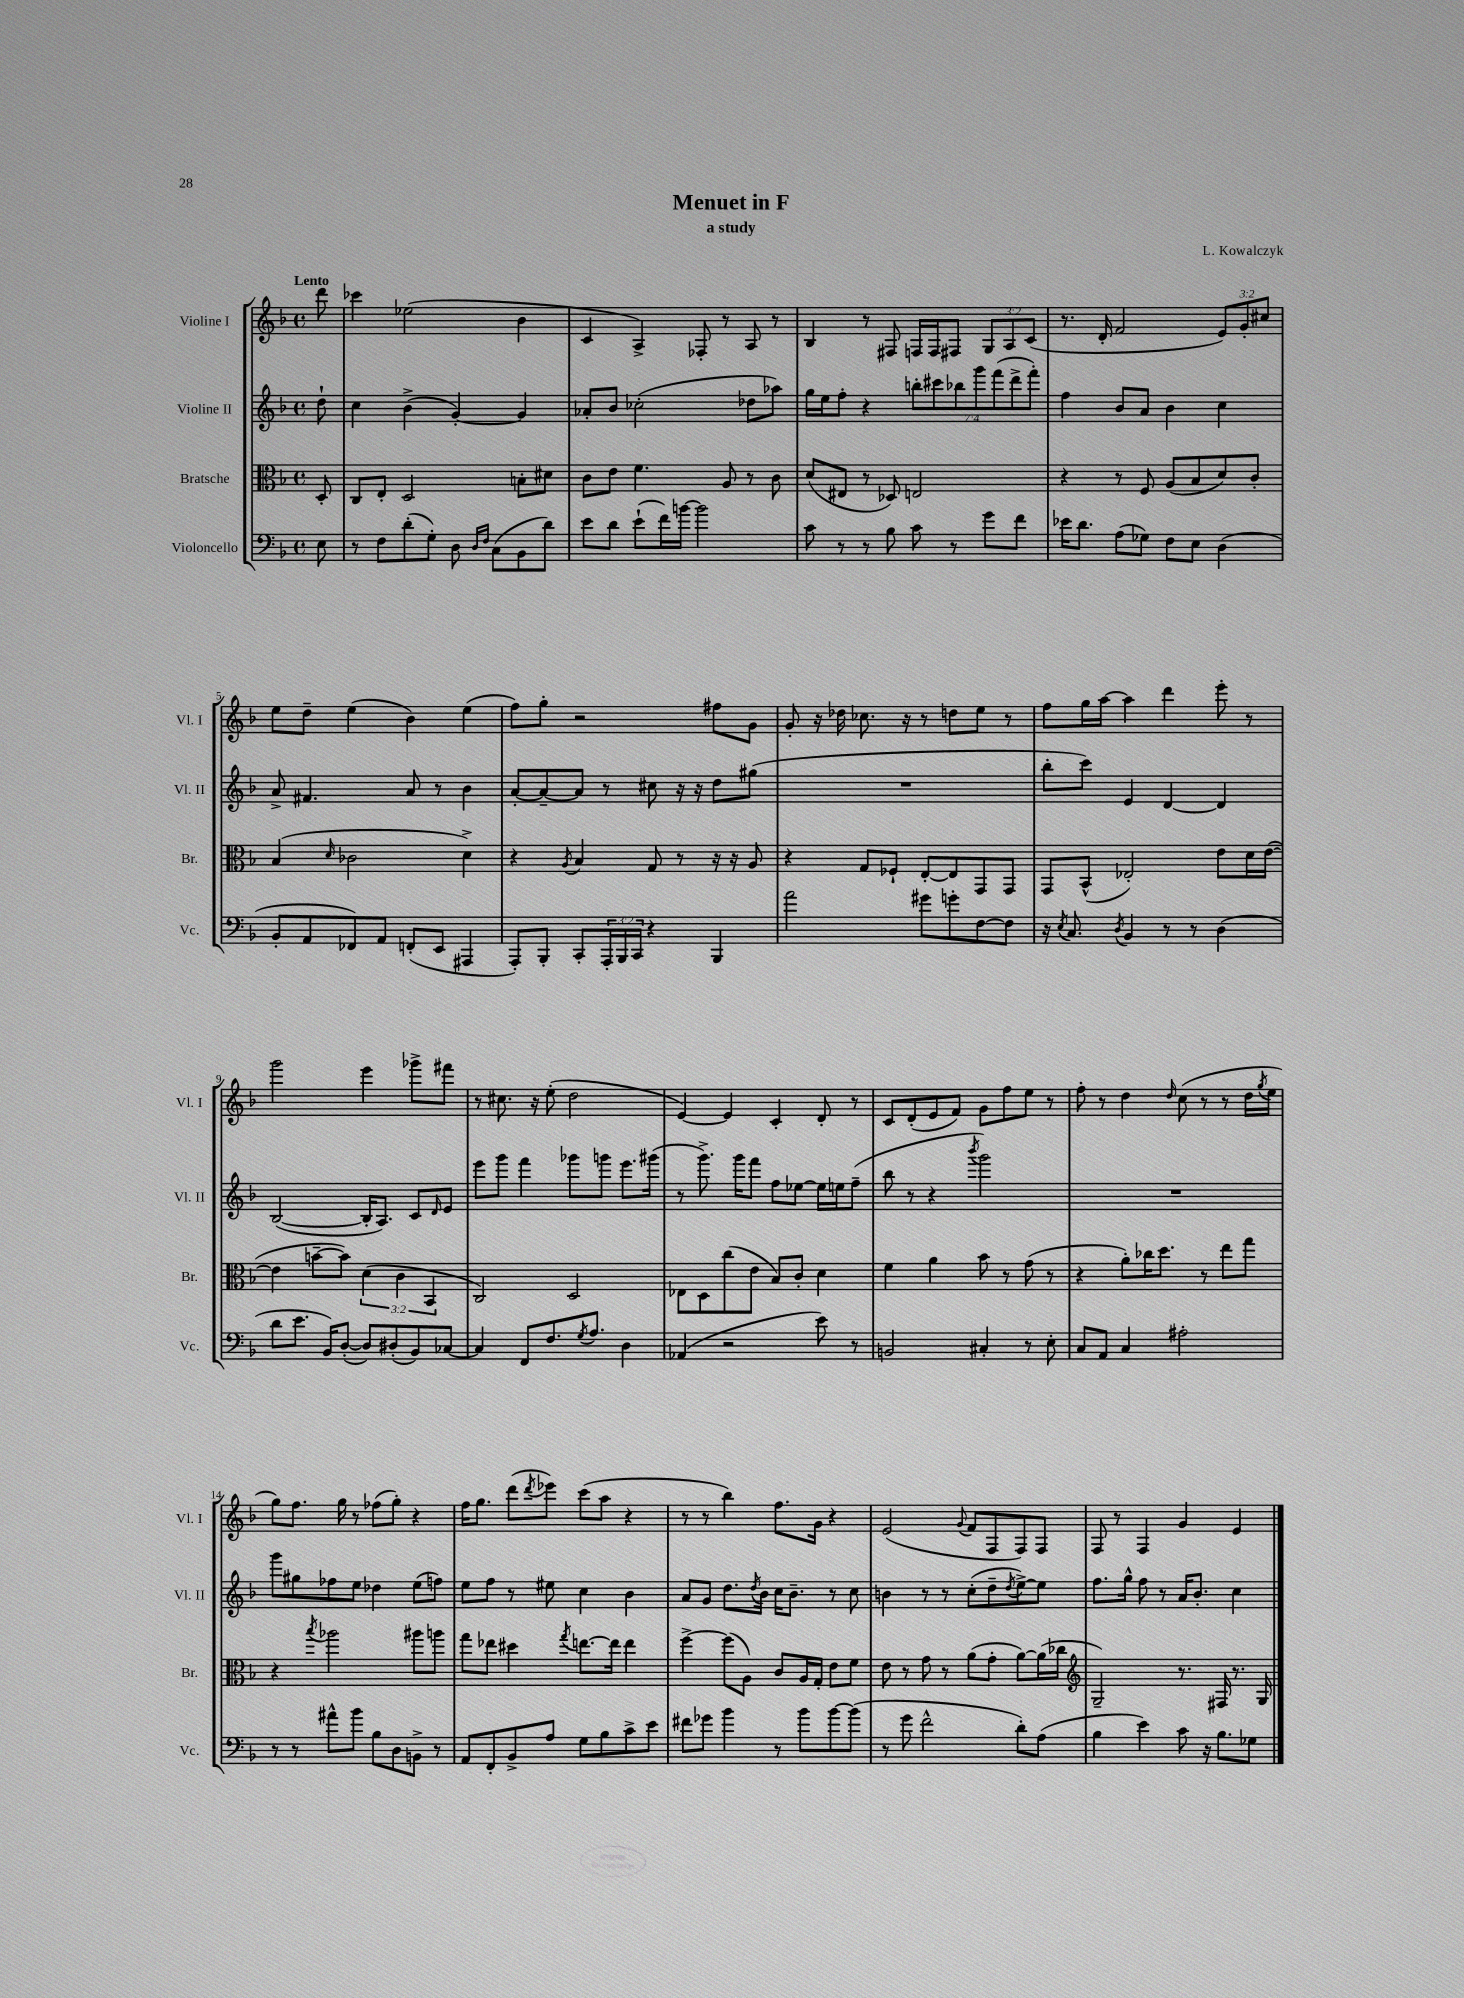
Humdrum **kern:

**kern	**kern	**kern	**kern
*staff4	*staff3	*staff2	*staff1
*clefF4	*clefC3	*clefG2	*clefG2
*k[b-]	*k[b-]	*k[b-]	*k[b-]
*M4/4	*M4/4	*M4/4	*M4/4
*met(c)	*met(c)	*met(c)	*met(c)
8E	8D'	8dd`	8ddd
=	=	=	=
8r	8C	4cc	4ccc-
8F	8E'	.	.
(8d'	2D	(4b-^	(2ee-
8G')	.	.	.
8D	.	[4g')	.
16qqD	.	.	.
16qqF	.	.	.
(8C	.	.	.
8BB-	8B'	4g]	4b-
8d)	8d#	.	.
=	=	=	=
8e	8c	8a-'	4c
8d	8e	8b-	.
(8e`	4.f	(2cc-'	4A^)
16f)	.	.	.
[16b	.	.	.
2b]	.	.	8F-'
.	8A	.	8r
.	8r	8dd-	8A
.	8c	8aa-)	8r
=	=	=	=
8c	(8d	16gg	4B-
.	.	16ee	.
8r	8E#	8ff'	.
8r	8r	4r	8r
8B-	8D-)	.	8F#
8c	2E	14bb'	16F
.	.	.	16F
.	.	14ccc#	.
8r	.	.	8F#
.	.	14bb-	.
.	.	14ggg	.
8g	.	.	12G
.	.	(14fff	.
.	.	.	12A
.	.	14ddd^	.
8f	.	.	.
.	.	.	(12c
.	.	14fff')	.
=	=	=	=
16e-	4r	4ff	8.r
8.d	.	.	.
.	.	.	16d'
(8A	8r	8b-	2f
8G-)	8F	8a	.
8F	(8A	4b-	.
8E	8B-	.	.
(4D	8d)	4cc	12e)
.	.	.	12g'
.	8c'	.	.
.	.	.	12cc#
=	=	=	=
8BB-'	(4B-	8a^	8ee
8AA	.	4.f#	8dd~
.	16qqd	.	.
8FF-)	2c-	.	(4ee
8AA	.	.	.
(8FF'	.	8a	4b-)
8EE	.	8r	.
4AAA#	4d^)	4b-	(4ee
=	=	=	=
8AAA')	4r	[8a'	8ff)
8BBB-'	.	8a~_	8gg'
.	8qA	.	.
8CC'	4B-	8a]	2r
24AAA'	.	8r	.
24BBB-	.	.	.
24CC	.	.	.
4r	8G	8cc#	.
.	8r	16r	.
.	.	16r	.
4BBB-	16r	8dd	8ff#
.	16r	.	.
.	8A	(8gg#	8g
=	=	=	=
2a	4r	1r	8g'
.	.	.	16r
.	.	.	16dd-
.	8G	.	8.cc-
.	8F-`	.	.
.	.	.	16r
8g#	[8E'	.	8r
8g'	8E]	.	8dd
[8F	8GG	.	8ee
8F]	8GG	.	8r
=	=	=	=
16r	8GG	8bb-'	8ff
8qE	.	.	.
8.C	.	.	.
.	(8BB-^^	8ccc)	16gg
.	.	.	[16aa
8qD	.	.	.
4BB-	2E-')	4e	4aa]
8r	.	[4d	4ddd
8r	.	.	.
(4D	8e	4d]	8eee'
.	16d	.	8r
.	([16e	.	.
=	=	=	=
8d	4e]	([2B-	2ggg
8.e	.	.	.
.	[8b~	.	.
16BB-)	.	.	.
([8D'	8b])	.	.
8D])	(6d	16B-']	4eee
.	.	8.A)	.
(8D#'	.	.	.
.	6c	.	.
8BB-)	.	8c	8ggg-^
.	6BB-	.	.
.	.	16qqd	.
[8C-	.	8e	8fff#
=	=	=	=
4C-]	2C)	8eee	8r
.	.	8ggg	8.cc#
8FF	.	4fff	.
.	.	.	16r
8.F	.	.	(8ee'
.	2D	8ggg-	2dd
8qG	.	.	.
8.A	.	.	.
.	.	8ggg	.
4D	.	8.eee	.
.	.	(16ggg#	.
=	=	=	=
(4AA-	8E-	8r	[4e)
.	8D	8.ggg^)	.
2r	(8cc	.	4e]
.	.	16ggg	.
.	8e	8fff	.
.	8B-)	8ff	4c'
.	8c'	[8ee-	.
8e)	4d	16ee-]	8d'
.	.	16ee	.
8r	.	(8ff~	8r
=	=	=	=
2BB	4f	8bb-	8c
.	.	8r	(8d'
.	4a	4r	8e
.	.	.	8f)
.	.	8qbbb-	.
4C#'	8b-	2ggg)	8g
.	8r	.	8ff
8r	(8g	.	8ee
8E'	8r	.	8r
=	=	=	=
8C	4r	1r	8ff'
8AA	.	.	8r
4C	8a')	.	4dd
.	16cc-	.	.
.	8.dd	.	.
.	.	.	16qqdd
2A#'	.	.	(8cc
.	8r	.	8r
.	8ee	.	8r
.	8gg	.	16dd
.	.	.	8qgg
.	.	.	16ee
=	=	=	=
8r	4r	8ggg	8gg)
8r	.	8gg#	8.ff
.	8qbb-	.	.
8a#^^	2aa-	8ff-	.
.	.	.	16gg
8b-	.	8ee	8r
8B-	.	4dd-	(8ff-
8D	.	.	8gg')
8BB^	8aa#	(8ee	4r
8r	8aa	8ff)	.
=	=	=	=
8AA	8gg	8ee	16ff
.	.	.	8.gg
8FF'	8ee-	8ff	.
8BB-^	4dd#	8r	(8ddd
.	.	.	8qddd
8A	.	8ee#	8eee-)
.	8qgg	.	.
8G	[8.ee	4cc	(8ccc
8B-	.	.	8aa
.	16ee]	.	.
8c^	4ee	4b-	4r
8e	.	.	.
=	=	=	=
8f#	[4ff^	8a	8r
8g-	.	8g	8r
4b-	(8ff]	8.dd	4bb-)
.	8A)	.	.
.	.	8qdd	.
.	.	16b-	.
8r	8c	16cc	8.ff
.	.	8.b-~	.
8b-	16A	.	.
.	16G'	.	16g
[8b-	8e	8r	4r
(8b-]	8f	8cc	.
=	=	=	=
8r	8e	4b	(2e
8g	8r	.	.
2f^^	8g	8r	.
.	8r	8r	.
.	.	.	8qqg
.	(8a	(8cc'	8f
.	8g'	8dd~	8F
.	.	8qdd	.
8d')	[8a)	[8ee^)	8F)
(8A	(16a]	8ee]	8F
.	16cc-	.	.
=	=	=	=
*	*clefG2	*	*
4B-	2G~)	8.ff	8F
.	.	.	8r
.	.	16gg^^	.
4e)	.	8ff	4F
.	.	8r	.
8c	8.r	16a	4g
.	.	8.b-'	.
16r	.	.	.
8.B-	16F#	.	.
.	8.r	4cc	4e
8G-	.	.	.
.	16G	.	.
==	==	==	==
*-	*-	*-	*-
